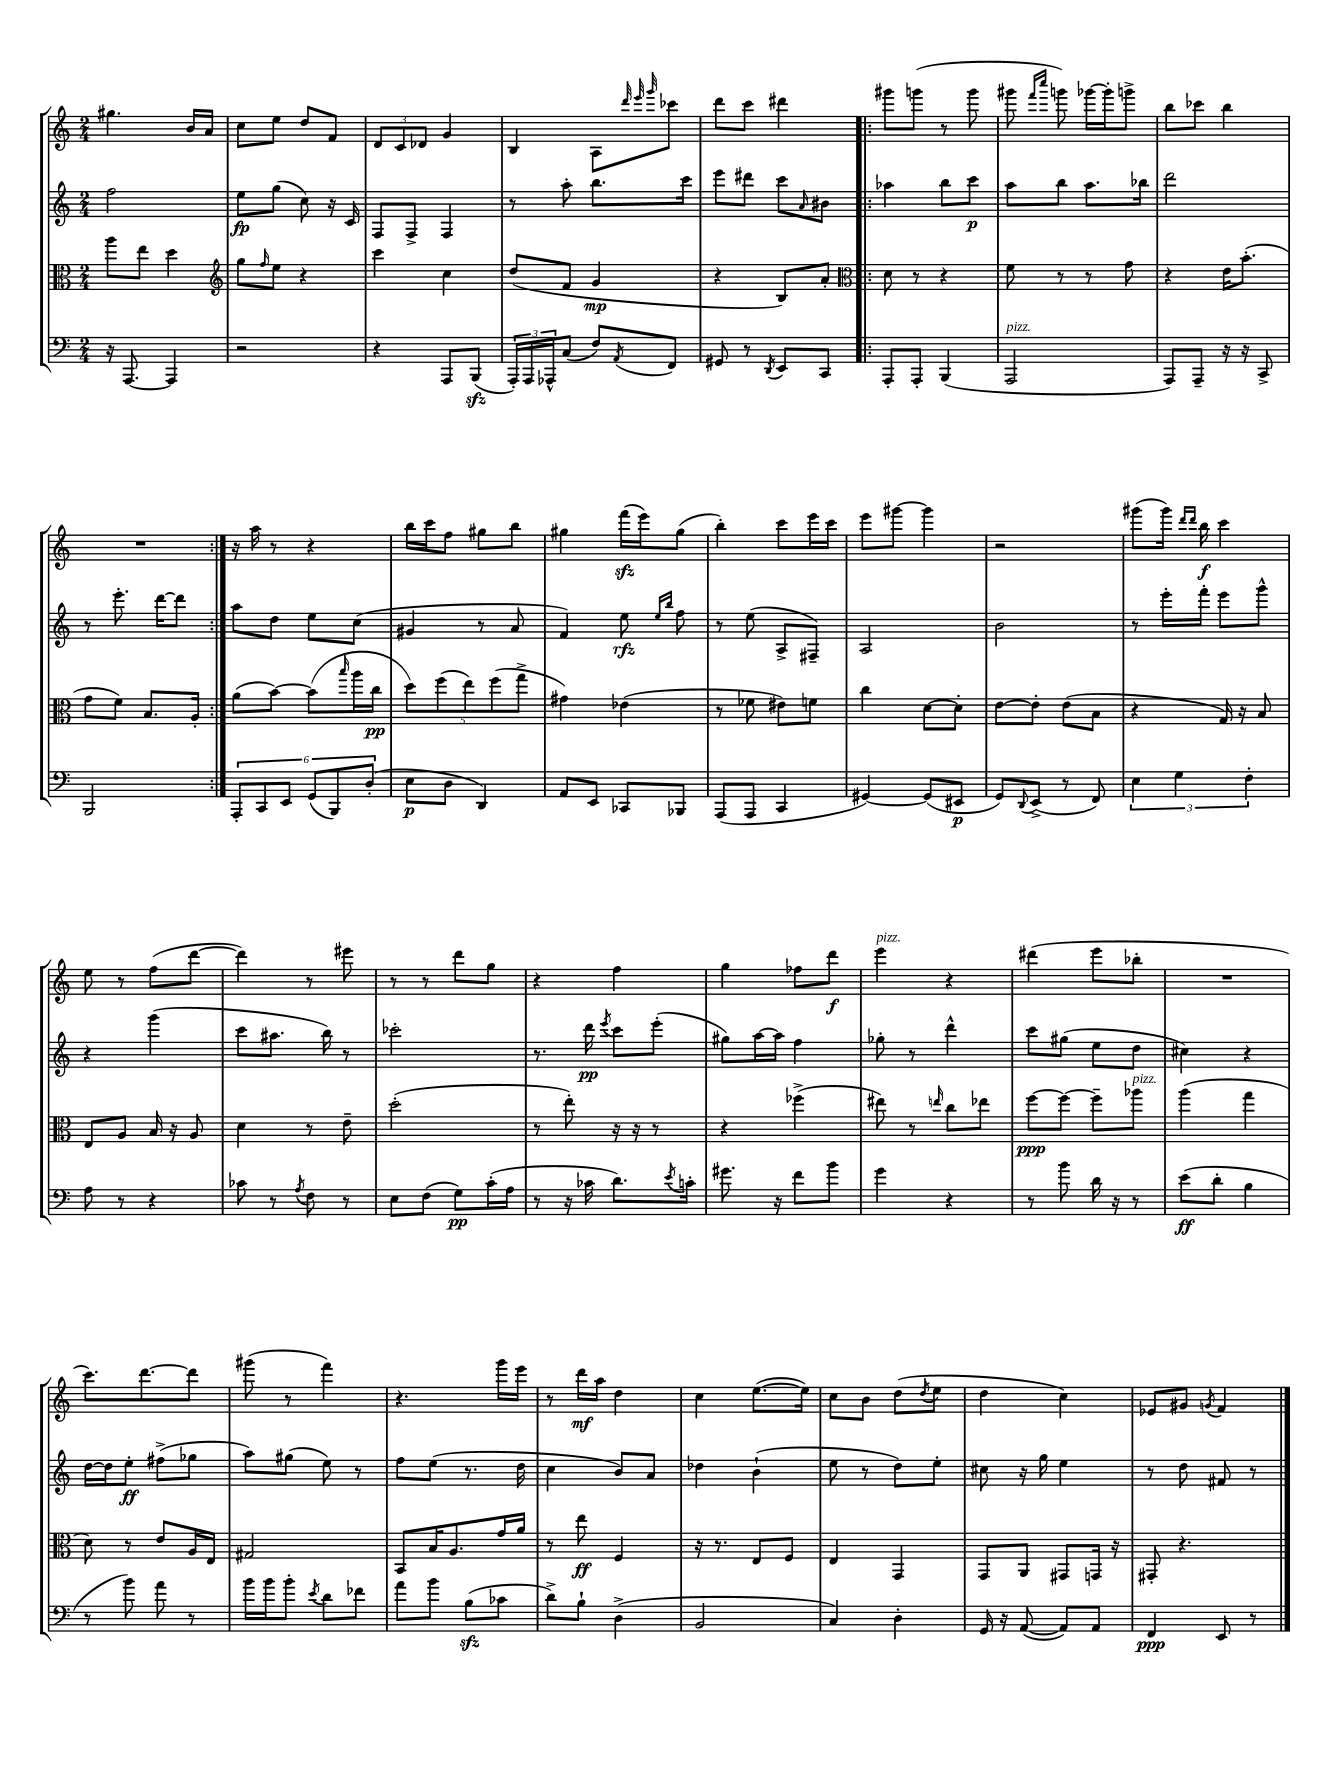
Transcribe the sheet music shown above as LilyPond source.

<<
\new StaffGroup <<
\new Staff = "s0" {
    \clef treble \key c \major \numericTimeSignature \time 2/4
    gis''4. b'16 a'16 |
    c''8 e''8 d''8 f'8 |
    \tuplet 3/2 { d'8 c'8 des'8 } g'4 |
    b4 a8 \grace { d'''32 e'''32 g'''32 } ces'''8 |
    d'''8 c'''8 dis'''4 |
    \repeat volta 2 { gis'''8 g'''8( r8 g'''8 |
    gis'''8 \grace { f'''16 c''''16 } g'''8) ges'''16~ ges'''16-. g'''8-> |
    b''8 ces'''8 b''4 |
    R2 | }
    r16 a''16 r8 r4 |
    b''16 c'''16 f''8 gis''8 b''8 |
    gis''4 f'''16\sfz( e'''16) gis''8( |
    b''4-.) c'''8 e'''16 c'''16 |
    e'''8 gis'''8~ gis'''4 |
    r2 |
    gis'''8( gis'''16) \grace { d'''16 d'''16 } b''16\f c'''4 |
    e''8 r8 f''8( d'''8~ |
    d'''4) r8 eis'''8 |
    r8 r8 d'''8 g''8 |
    r4 f''4 |
    g''4 fes''8 d'''8\f |
    e'''4^\markup { \italic "pizz." } r4 |
    dis'''4( e'''8 bes''8-. |
    R2 |
    c'''8.) d'''8.~ d'''8 |
    gis'''8( r8 f'''4) |
    r4. g'''16 e'''16 |
    r8 d'''16\mf a''16 d''4 |
    c''4 e''8.~( e''16) |
    c''8 b'8 d''8( \acciaccatura { d''8 } e''8 |
    d''4 c''4) |
    ees'8 gis'8 \acciaccatura { g'8 } f'4 \bar "|." |
}
\new Staff = "s1" {
    \clef treble \key c \major \numericTimeSignature \time 2/4
    f''2 |
    e''8\fp g''8( c''8) r16 c'16 |
    f8 f8-> f4 |
    r8 a''8-. b''8. c'''16 |
    e'''8 dis'''8 c'''8 \grace { a'16 } bis'8 |
    \repeat volta 2 { aes''4 b''8 c'''8\p |
    a''8 b''8 a''8. bes''16 |
    d'''2 |
    r8 e'''8.-. d'''16~ d'''8 | }
    a''8 d''8 e''8 c''8( |
    gis'4 r8 a'8 |
    f'4) e''8\rfz \grace { e''16 b''16 } f''8 |
    r8 e''8( a8-> fis8--) |
    a2 |
    b'2 |
    r8 e'''16-. f'''16-. e'''8 g'''8-^ |
    r4 g'''4( |
    c'''8 ais''8. b''16) r8 |
    ces'''2-. |
    r8. d'''16\pp \acciaccatura { e'''8 } c'''8 e'''8-.( |
    gis''8) a''16~ a''16 f''4 |
    ges''8-. r8 d'''4-^ |
    c'''8 gis''8( e''8 d''8 |
    cis''4) r4 |
    d''16~ d''16 e''8-.\ff fis''8->( ges''8 |
    a''8) gis''8( e''8) r8 |
    f''8 e''8( r8. d''16 |
    c''4 b'8) a'8 |
    des''4 b'4-!( |
    e''8 r8 d''8) e''8-. |
    cis''8 r16 g''16 e''4 |
    r8 d''8 fis'8 r8 \bar "|." |
}
\new Staff = "s2" {
    \clef alto \key c \major \numericTimeSignature \time 2/4
    a''8 e''8 d''4 |
    \clef treble g''8 \grace { f''16 } e''8 r4 |
    c'''4 c''4 |
    d''8( f'8 g'4\mp |
    r4 b8) a'8-. |
    \repeat volta 2 { \clef alto d'8 r8 r4 |
    f'8 r8 r8 g'8 |
    r4 e'16 b'8.-.( |
    g'8 f'8) b8. a16-. | }
    a'8( b'8~) b'8( \grace { b''16 } a''16 c''16\pp |
    \tuplet 5/4 { d''8) f''8( e''8) f''8( g''8-> } |
    gis'4) ees'4( |
    r8 fes'8 eis'8) f'8 |
    c''4 d'8~ d'8-. |
    e'8~ e'8-. e'8( b8 |
    r4 g16) r16 b8 |
    e8 a8 b16 r16 a8 |
    d'4 r8 e'8-- |
    d''2-.( |
    r8 e''8-.) r16 r16 r8 |
    r4 fes''4->( |
    eis''8) r8 \grace { e''16 } c''8 ees''8 |
    f''8~\ppp f''8~ f''8-- aes''8^\markup { \italic "pizz." } |
    a''4( g''4 |
    d'8) r8 e'8 a16 e16 |
    gis2 |
    b,8 b16 a8. g'16 a'16 |
    r8 e''8\ff f4 |
    r16 r8. e8 f8 |
    e4 g,4 |
    g,8 a,8 gis,8 g,16 r16 |
    gis,8-. r4. \bar "|." |
}
\new Staff = "s3" {
    \clef bass \key c \major \numericTimeSignature \time 2/4
    r16 a,,8.~ a,,4 |
    r2 |
    r4 a,,8 b,,8\sfz( |
    \tuplet 3/2 { a,,16-.) a,,16 aes,,16-^ } c8( f8) \acciaccatura { a,8 } f,8 |
    gis,8 r8 \acciaccatura { d,8 } e,8 c,8 |
    \repeat volta 2 { a,,8-. a,,8-. b,,4( |
    a,,2^\markup { \italic "pizz." } |
    a,,8) a,,8-- r16 r16 c,8-> |
    b,,2 | }
    \tuplet 6/4 { a,,8-. c,8 e,8 g,8( b,,8) d8-.( } |
    e8\p d8 d,4) |
    a,8 e,8 ces,8 bes,,8 |
    a,,8( a,,8 c,4 |
    gis,4~) gis,8( eis,8\p |
    g,8) \appoggiatura { d,8 } e,8->( r8 f,8) |
    \tuplet 3/2 { e4 g4 f4-. } |
    a8 r8 r4 |
    ces'8 r8 \acciaccatura { a8 } f8 r8 |
    e8 f8( g8\pp) c'16-.( a16 |
    r8 r16 ces'16 d'8.) \acciaccatura { e'8 } c'16-. |
    gis'8. r16 f'8 b'8 |
    g'4 r4 |
    r8 b'8 d'16 r16 r8 |
    e'8\ff( d'8-. b4 |
    r8 b'8) a'8 r8 |
    b'16 b'16 b'8-. \acciaccatura { e'8 } d'8 fes'8 |
    a'8 b'8 b8\sfz( ces'8 |
    d'8->) b8-! d4->( |
    b,2 |
    c4) d4-. |
    g,16 r16 a,8~( a,8) a,8 |
    f,4\ppp e,8 r8 \bar "|." |
}
>>
>>
\layout { \context { \Score \remove "Bar_number_engraver" } }
